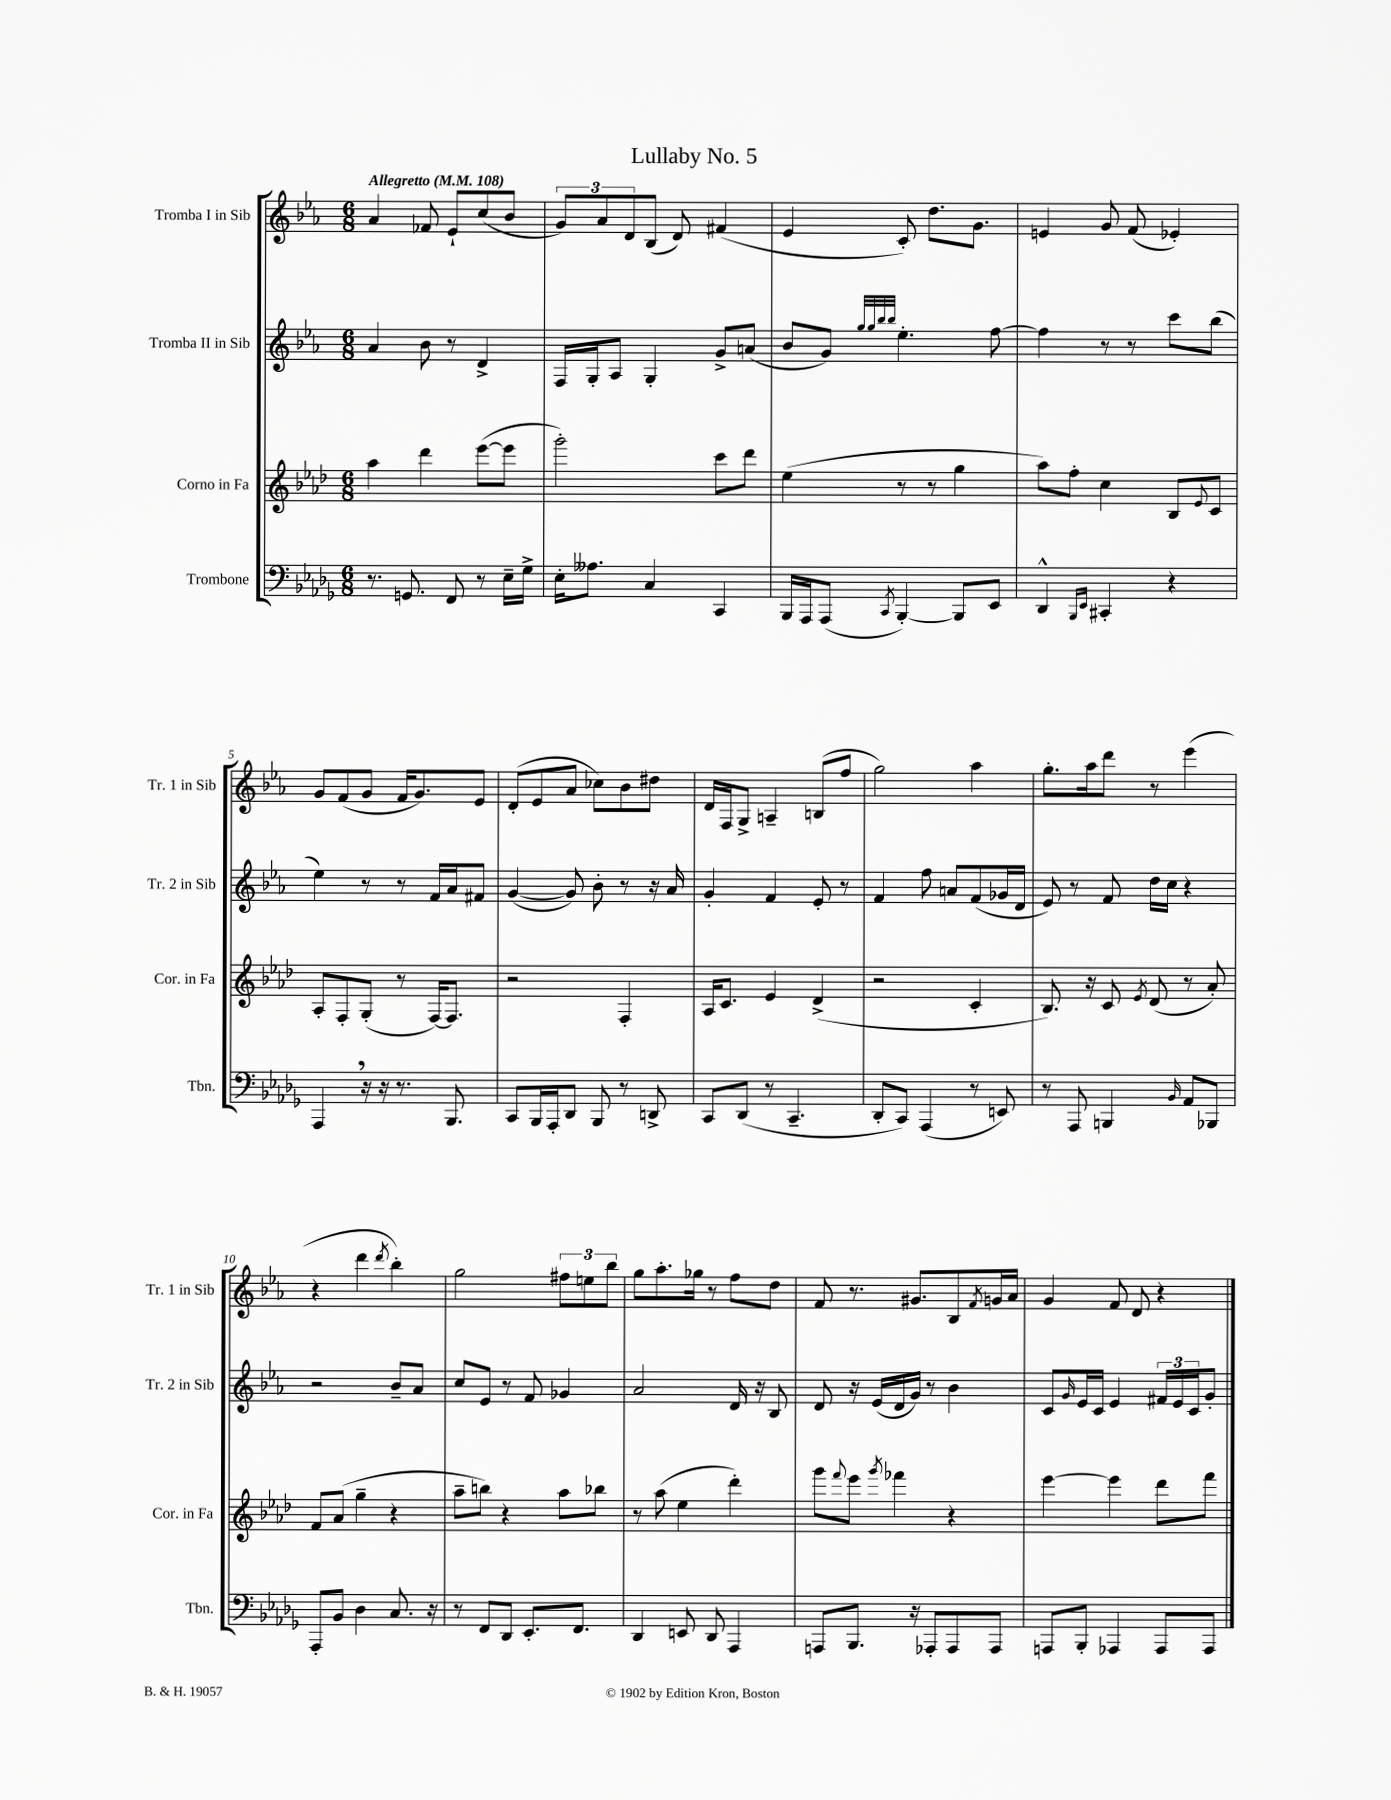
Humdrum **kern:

**kern	**kern	**kern	**kern
*part4	*part3	*part2	*part1
*staff4	*staff3	*staff2	*staff1
*I"Trombone	*I"Corno in Fa	*I"Tromba II in Sib	*I"Tromba I in Sib
*I'Tbn.	*I'Cor. in Fa	*I'Tr. 2 in Sib	*I'Tr. 1 in Sib
*clefF4	*clefG2	*clefG2	*clefG2
*k[b-e-a-d-g-]	*k[b-e-a-d-]	*k[b-e-a-]	*k[b-e-a-]
*M6/8	*M6/8	*M6/8	*M6/8
*MM108	*MM108	*MM108	*MM108
=1	=1	=1	=1
!	!	!	!LO:TX:a:B:t=Allegretto
8.r	4aa-\	4a-/	4a-/
8.GGn/	.	.	.
.	4ddd-\	8b-\	8f-X/
8FF/	.	8r	8e-`/L
8r	([8eee-\L	4d^/	(8cc/
16E-~\LL	8eee-\J]	.	8b-/J
16G-^\JJ	.	.	.
=2	=2	=2	=2
16E-'\KL	2ggg'\)	16F/LL	12g/L)
8.A--X\J	.	16G'/J	.
.	.	.	12a-/
.	.	8A-/J	.
.	.	.	12d/
4C/	.	4G'/	(8B-/J
.	.	.	8d/)
4CC/	8ccc\L	8g^/L	(4f#X/
.	8ddd-\J	(8an/J	.
=3	=3	=3	=3
16BBB-/LL	(4ee-\	8b-/L	4e-/
16AAA-/J	.	.	.
(8AAA-/J	.	8g/J)	.
.	.	32qqgg/LLL	.
.	.	32qqgg/	.
.	.	32qqbb-/	.
8qCC/	.	32qqbb-/JJJ	.
[4BBB-'/)	8r	4.ee-'\	8c'/)
.	8r	.	8.dd\L
8BBB-/L]	4gg\	.	.
.	.	.	8.g\J
8EE-/J	.	[8ff\	.
=4	=4	=4	=4
4DD-^^/	8aa-\L)	4ff\]	4en/
.	8ff'\J	.	.
16qqBBB-/LL	.	.	.
16qqEE-/JJ	.	.	.
4CC#X'/	4cc\	8r	8g/
.	.	8r	(8f/
4r	8B-/L	8ccc\L	4e-X'/)
.	8qqe-/	.	.
.	8c/J	(8bb-\J	.
!!LO:LB:g=z
=5	=5	=5	=5
4AAA-,/	8A-'/L	4ee-\)	8g/L
.	8F'/	.	(8f/
16r	(8G'/J	8r	8g/J
16r	.	.	.
8.r	8r	8r	16f/KL
.	.	.	8.g/)
.	[16F/KL)	16f/LL	.
8.BBB-/	8.F/J]	16a-/J	.
.	.	8f#X/J	8e-/J
=6	=6	=6	=6
8CC/L	2r	([4g/	(8d'/L
16BBB-/L	.	.	8e-/
16AAA-'/J	.	.	.
8DD-/J	.	8g/])	8a-/J
8BBB-/	.	8b-'\	8cc-X\L)
8r	4F'/	8r	8b-\
8DDn^/	.	16r	8dd#X\J
.	.	16a-/	.
=7	=7	=7	=7
8CC/L	16A-/KL	4g'/	16d/LL
.	8.c/J	.	16F/J
(8DD-/J	.	.	8G^/J
8r	4e-/	4f/	4An~/
4.CC~/	.	.	.
.	(4d-^/	8e-'/	(8Bn/L
.	.	8r	8ff/J
=8	=8	=8	=8
8DD-'/L	2r	4f/	2gg\)
8CC/J)	.	.	.
(4AAA-/	.	8ff\	.
.	.	8an/L	.
8r	4c'/	(8f/	4aa-\
8EEn/)	.	16g-X/L	.
.	.	16d/JJ	.
=9	=9	=9	=9
8r	8.B-/)	8e-/)	8.gg'\L
8AAA-/	.	8r	.
.	16r	.	16aa-\k
4BBBn/	8c/	8f/	8ddd\J
.	8qe-/	.	.
.	(8d-/	16dd\LL	8r
.	.	16cc\JJ	.
16qqBB-/	.	.	.
8AA-/L	8r	4r	(4eee-\
8BBB-X/J	8a-'/)	.	.
!!LO:LB:g=z
=10	=10	=10	=10
8AAA-'/L	8f/L	2r	4r
8BB-/J	(8a-/J	.	.
4D-\	4gg~\	.	4ddd\
.	.	.	8qddd/
8.C/	4r	8b-~/L	4bb-'\)
.	.	8a-/J	.
16r	.	.	.
=11	=11	=11	=11
8r	8aa-~\L	8cc/L	2gg\
8FF/L	8bbn\J)	8e-/J	.
8DD-/J	4r	8r	.
8.EE-'/L	.	8f/	.
.	8aa-\L	4g-X/	12ff#X\L
8.FF/J	.	.	.
.	.	.	12een\
.	8bb-X\J	.	.
.	.	.	12bb-\J
=12	=12	=12	=12
4DD-/	8r	2a-/	8gg\L
.	(8aa-\	.	8.aa-'\
8EEn/	4ee-\	.	.
.	.	.	16gg-X\Jk
8DD-/	.	.	8r
4AAA-/	4ddd-'\)	16d/	8ff\L
.	.	16r	.
.	.	8B-/	8dd\J
=13	=13	=13	=13
8AAAn/L	8ggg\L	8d/	8f/
.	8qqfff/	.	.
8.BBB-/J	8eee-\J	16r	8.r
.	.	(16e-/LL	.
.	8qggg/	.	.
.	4fff-X\	16d/	.
16r	.	16g/JJ)	8.g#X/L
8AAA-X'/L	.	8r	.
8AAA-/	4r	4b-\	8B-/
.	.	.	8qf/
8AAA-/J	.	.	16gn/L
.	.	.	16a-/JJ
=14	=14	=14	=14
8AAAn/L	[4eee-\	8c/L	4g/
.	.	16qqg/	.
8BBB-'/J	.	16e-/L	.
.	.	16c/JJ	.
4AAA-X/	4eee-\]	4e-/	8f/
.	.	.	8d/
8AAA-/L	8ddd-\L	24f#X/LL	4r
.	.	24e-/	.
.	.	24c/J	.
8AAA-/J	8fff\J	8g'/J	.
==	==	==	==
*-	*-	*-	*-
